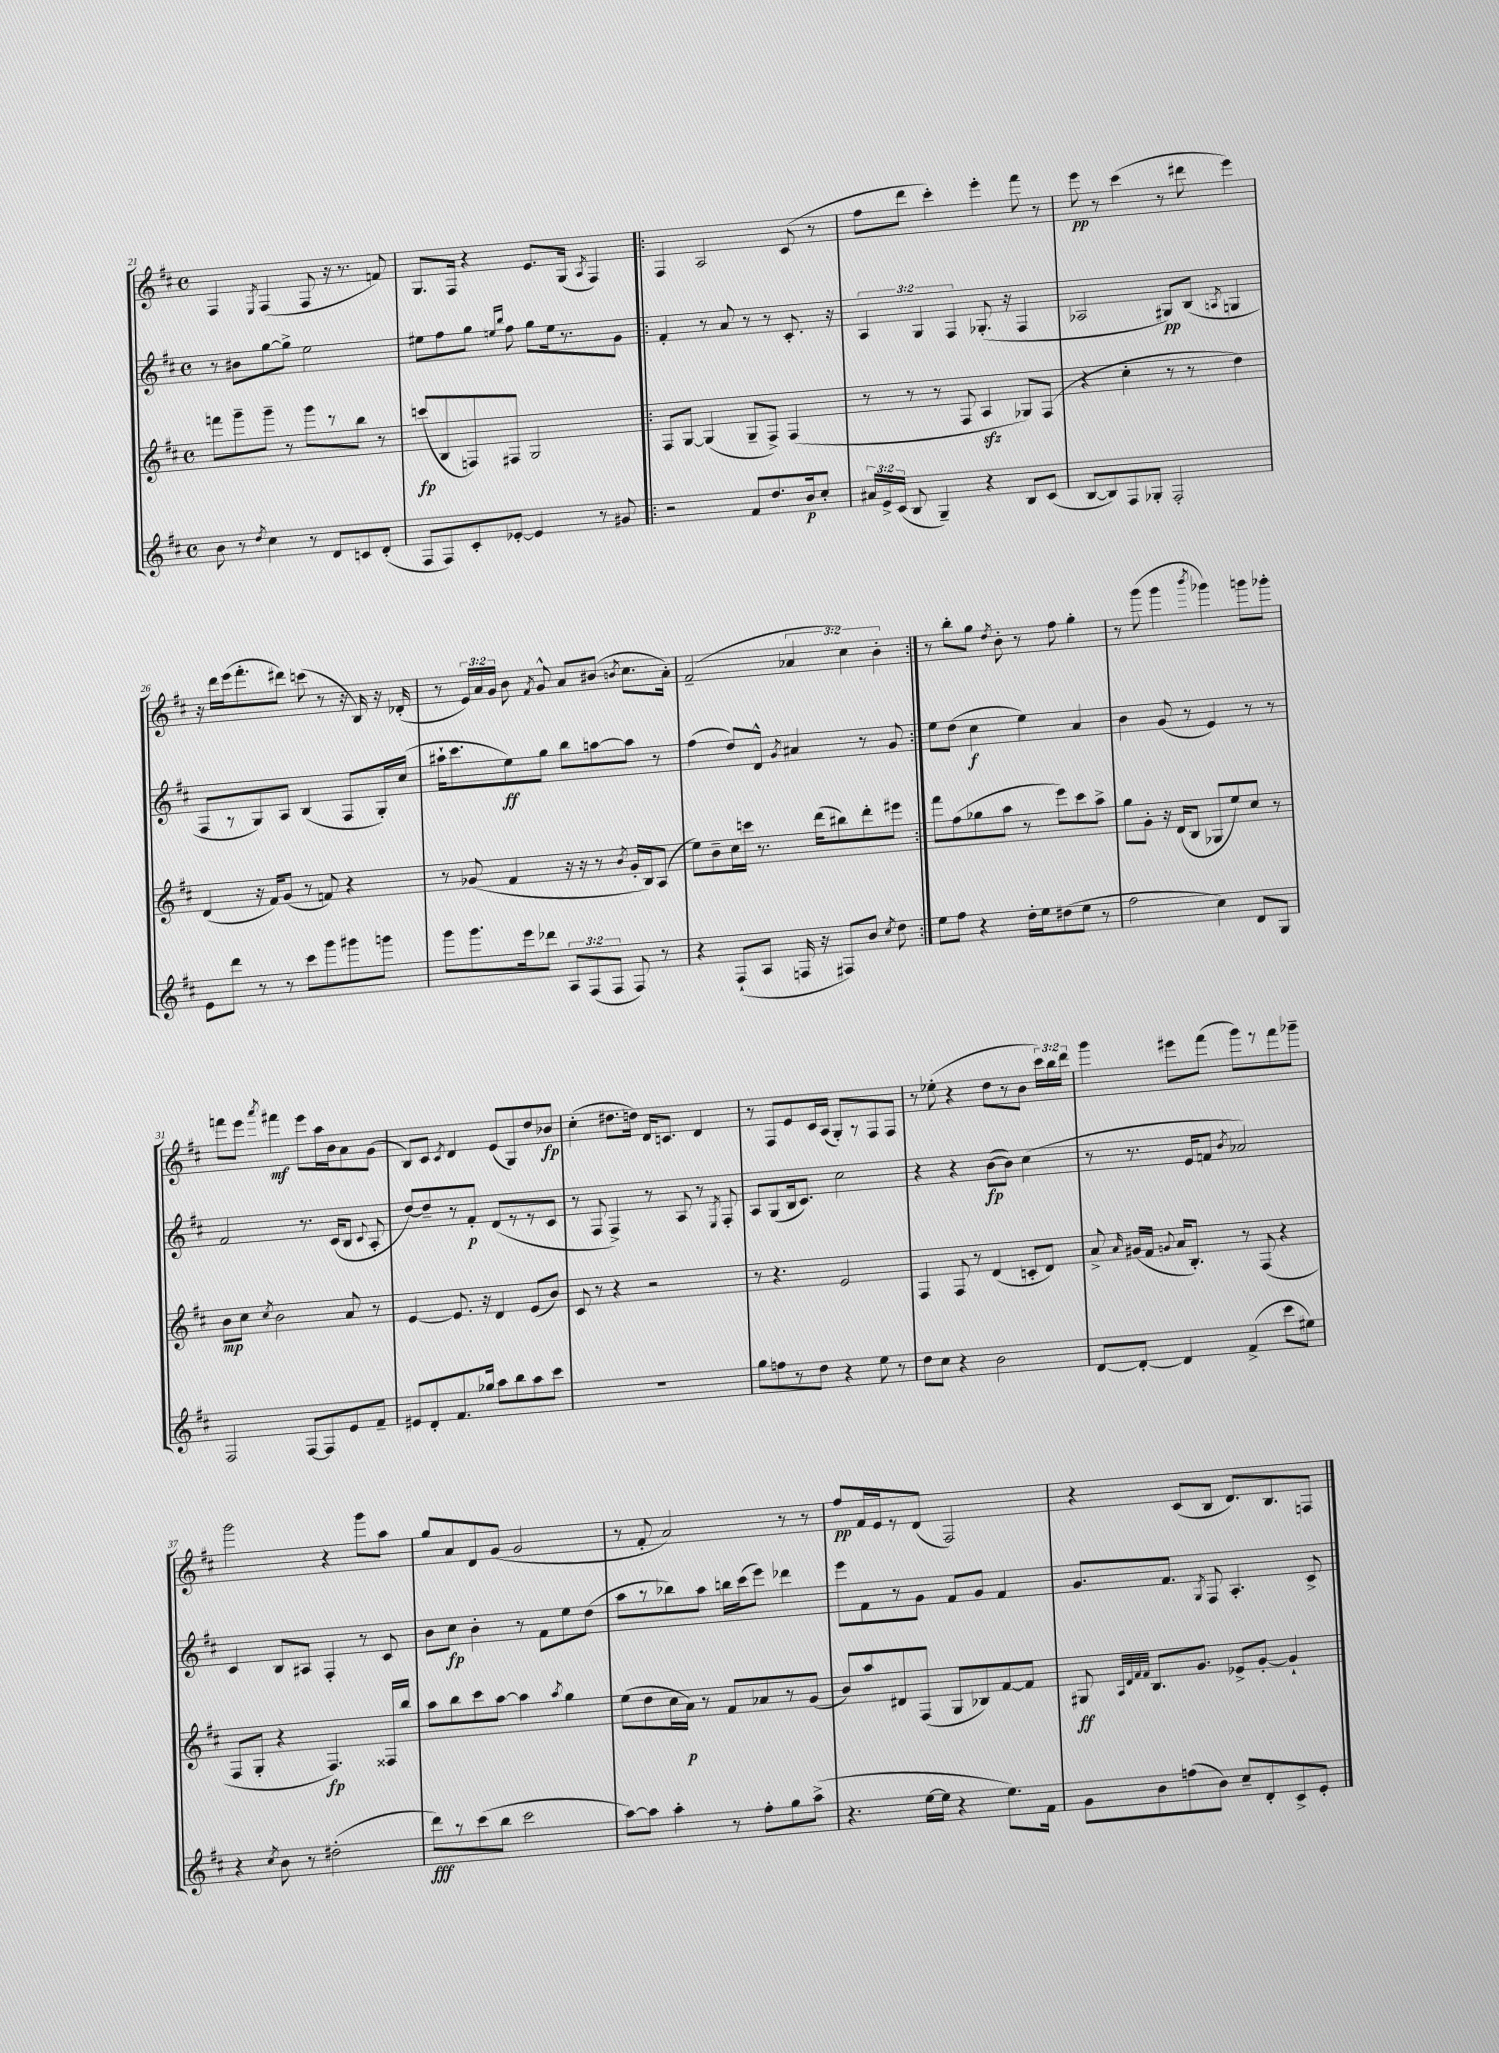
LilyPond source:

<<
\new StaffGroup <<
\new Staff = "s0" {
    \clef treble \key d \major \defaultTimeSignature \time 4/4 \override Staff.TupletNumber.text = #tuplet-number::calc-fraction-text
    \autoBeamOff fis4 \acciaccatura { e8 } fis4( fis8 r16 r8. f'8) |
    g8.[ fis16] r4 e'8.[ g16]( \acciaccatura { a8 } fis4) |
    \repeat volta 2 { fis4 a2 cis'8( r8 |
    fis''8[ d'''8] cis'''4-.) e'''4-. fis'''8 r8 |
    e'''8\pp r8 cis'''4( r8 dis'''8 e'''4) |
    r16 d'''16[ e'''16( fis'''8.-. dis'''8]) c'''8( r8 r16 b16) r16 des'16-.( |
    r8 \tuplet 3/2 { e'16[) a'16 g'16] } b'8 \acciaccatura { fis'8 } g'8-^ a'8[ bis'8]( \acciaccatura { b'8 } cis''8.[ a'16]-.) |
    fis'2--( \tuplet 3/2 { aes'4 cis''4) b'4-. } | }
    r8 b''8[-. g''8] \acciaccatura { d''8 } b'8-. r8 fis''8 g''4-. |
    r8 g'''8( g'''4 \acciaccatura { b'''8 } ges'''4) g'''8[ ges'''8]-. |
    f'''8[ e'''8] \acciaccatura { a'''8 } fis'''4\mf e'''8[ a''16 b'16 a'8 g'8]( |
    b8[) cis'8] \acciaccatura { cis'8 } d'4 e'8[( g8) d''8 bes'8]\fp |
    cis''4-.( dis''8.[ d''16]) d'16[ c'8.] d'4 |
    r8 fis8[ e'8 cis'16 a16]( g8[-.) r8 fis8 fis8] |
    r8 ees''8-.( r4 d''8[ r8 b'8] \tuplet 3/2 { cis'''16[) b''16 d'''16] } |
    g'''4 eis'''8[ fis'''8]( g'''8[) r8 fis'''8 ges'''8]-- |
    g'''2 r4 g'''8[ a''8] |
    g''8[ a'8 d'8 g'8]( g'2 |
    r8 fis'8-. a'2) r8 r8 |
    fis''8[\pp fis'16 e'16 r8 d'8]( fis2) |
    r4 cis'8[( b8] d'8.[) b8. f8] \bar "|." |
}
\new Staff = "s1" {
    \clef treble \key d \major \defaultTimeSignature \time 4/4 \override Staff.TupletNumber.text = #tuplet-number::calc-fraction-text
    \autoBeamOff r8 bis'8[ g''8~ g''8]-> e''2 |
    eis''8[ fis''8 g''8] \grace { e''16[ b''16] } fis''8 g''8[ e''16 r8. g'8] |
    \repeat volta 2 { fis'4-. r8 a'8 r8 r8 cis'8.-. r16 |
    \tuplet 3/2 { a4 g4 fis4 } ges8.-.( r16 fis4 |
    aes2 gis8[\pp) b8]( \acciaccatura { a8 } g4 |
    fis8[ r8 g8) a8] b4( fis8[ g16-.) cis''16]( |
    ais''16[-! cis'''8. e''8\ff) g''8] b''8[ a''8~ a''8] r8 |
    fis''4( d''8[) d'8]-^ \acciaccatura { g'8 } ais'4 r8 g'8 | }
    e''8[ d''8]( cis''4\f e''4) a'4 |
    b'4 g'8( r8 e'4) r8 r8 |
    fis'2 r8. cis'16[( b8] \appoggiatura { cis'8 } a8-. |
    d''8[~) d''8-- r8 fis'8]-.\p d'8[( r8 r8 cis'8] |
    r8 fis8 fis4->) r8 a8 r8 \acciaccatura { e8 } fis8-. |
    a8[ g8( b16 cis'8.]) cis''2 |
    r4 r4 b'8[~\fp( b'8]) cis''4( |
    r8 r8. e'16[ f'8] \acciaccatura { b'8 } aes'2) |
    cis'4 b8[ ais8] fis4-. r8 cis'8 |
    b'8[ cis''8]\fp b'4-. r8 fis'8[ e''8 d''8]( |
    a''8[ r8 bes''8) a''8] b''16[ cis'''16( e'''8]) des'''4 |
    e'''8[ fis'8 r8 g'8] fis'8[ g'8] fis'4 |
    g'8.[ fis'8.] \acciaccatura { g8 } fis8 a4.-. cis'8-> \bar "|." |
}
\new Staff = "s2" {
    \clef treble \key d \major \defaultTimeSignature \time 4/4
    \autoBeamOff f'''8[ g'''8-- g'''8]-- r8 g'''8[ r8 b''8] r8 |
    c'''8[\fp( b8 f8) fis8] g2 |
    \repeat volta 2 { fis8[ g8]~ g4( g8[-- fis8]->) fis4( |
    r8 r8 r8 fis8 a4\sfz ges8[) fis8]( |
    r4 cis''4-. r8 r8 d''4) |
    d'4( r16 fis'16[) g'8]( r8 f'8) r4 |
    r8 ges'8( fis'4 r16 r16 r8 \acciaccatura { b'8 } ges'16[-. b16) a8]( |
    e''8[) b'8-- cis''16 c'''16] r8. d'''16[( bis''8) d'''8-. eis'''8] | }
    fis'''8[ fis''8( ges''8 a''8] r8 e'''8[) cis'''8 a''8]-> |
    g''8[ g'8]-. r16 d'16[( b8] ges8[ e''8) cis''8] r8 |
    b'8[\mp cis''8] \acciaccatura { cis''8 } b'2 a'8 r8 |
    e'4~ e'8. r16 d'4 e'8[( b'8]) |
    cis'8 r8 r4 r2 |
    r8 r4. e'2 |
    fis4 fis8 r8 d'4( c'8[-. d'8]) |
    a'8-> \grace { a'16 } gis'16[( fis'16] \appoggiatura { g'8 } a'16[ b8.]-.) r8 fis8( r4 |
    fis8[ g8]-. r4 fis4.\fp) fisis16[ b''16] |
    a''8[ b''8 cis'''8 a''8]~ a''4 \acciaccatura { a''8 } g''4 |
    e''8[( d''8 cis''16 a'16]\p) r8 fis'8[ aes'8 r8 g'8]( |
    b'8[) a''8 dis'8 fis8]( g8[ bes8) fis'8~ fis'8] |
    gis8\ff \grace { a32[ d'32 fis'32 fis'32] } b8.[ g'8.] ees'8[-> g'8]~-. g'4-! \bar "|." |
}
\new Staff = "s3" {
    \clef treble \key d \major \defaultTimeSignature \time 4/4 \override Staff.TupletNumber.text = #tuplet-number::calc-fraction-text
    \autoBeamOff b'8 r8 \acciaccatura { d''8 } cis''4 r8 d'8[ c'8 d'8]-.( |
    fis8[ fis8) cis'8-. ees'8]~-. ees'4 r8 gis'8 |
    \repeat volta 2 { r2 fis'8[ d''8. b'16\p cis''8]-. |
    \tuplet 3/2 { ais'16[ e'16-> cis'16]( } b8 g4--) r4 b8[ cis'8]( |
    b8[~ b8) fis8 ges8]-. fis2-. |
    e'8[ d'''8] r8 r8 cis'''8[ g'''8 gis'''8 g'''8] |
    g'''8[ g'''8. e'''16 des'''8] \tuplet 3/2 { a8[ fis8( fis8] } fis8) r8 |
    r4 fis8[-!( a8] f16 r16 fis8[) b'8] \acciaccatura { cis''8 } d''8 | }
    e''8[ fis''8] r4 d''16[-. e''16 dis''8( e''8] r8 |
    fis''2 cis''4) d'8[ g8] |
    fis2 fis8[~ fis8 e'8 fis'8]-- |
    eis'8[ d'8-. fis'8. ges''16] a''8[ b''8 a''8 cis'''8] |
    R1 |
    g''8[ f''8 r8 d''8] r4 e''8 r8 |
    d''8[ cis''8] r4 b'2 |
    d'8[~ d'8]~-. d'4 fis'4->( cis'''8[ eis''8]) |
    r4 \acciaccatura { cis''8 } b'8 r8 dis''2-.( |
    d'''8[\fff) r8 cis'''8( b''8] cis'''2 |
    a''8[~) a''8] a''4-. r8 fis''8[-. g''8 a''8]->( |
    r4. e''16[~ e''16] r4 e''8.[) fis'16] |
    g'8[ b'8 f''8( b'8]) cis''8[-- d'8-. cis'8-> e'8]-. \bar "|." |
}
>>
>>
\layout { \context { \Score currentBarNumber = #21 } }
